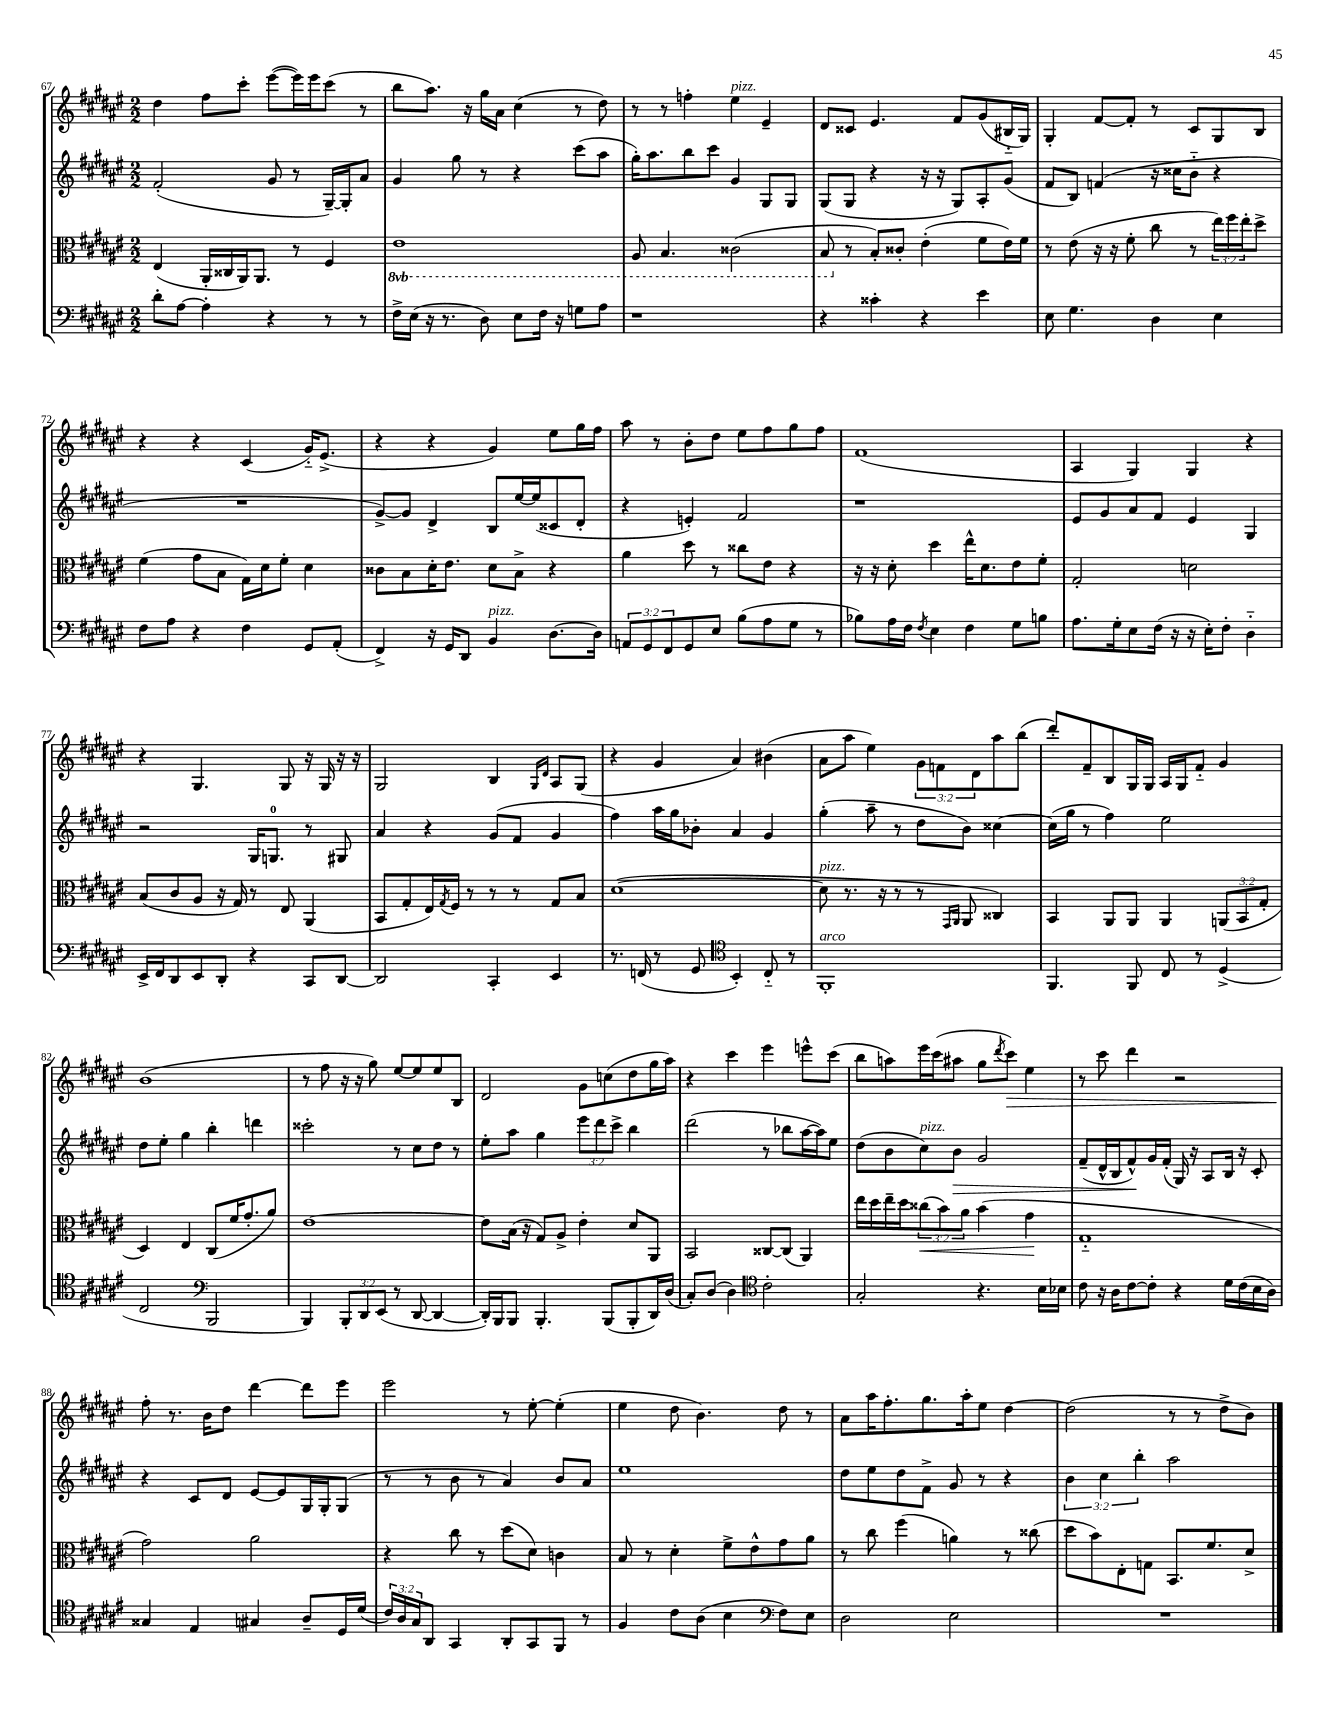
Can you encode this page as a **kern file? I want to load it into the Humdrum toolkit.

**kern	**kern	**kern	**kern
*staff4	*staff3	*staff2	*staff1
*clefF4	*clefC3	*clefG2	*clefG2
*k[f#c#g#d#a#e#]	*k[f#c#g#d#a#e#]	*k[f#c#g#d#a#e#]	*k[f#c#g#d#a#e#]
*M2/2	*M2/2	*M2/2	*M2/2
8d#'	(4E#	(2f#'	4dd#
[8A#	.	.	.
4A#']	16AA#'	.	8ff#
.	16C##	.	.
.	16AA#)	.	8ccc#'
.	8.AA#	.	.
4r	.	8g#	([8eee#
.	8r	8r	16eee#])
.	.	.	16eee#
8r	4F#	[16G#~)	(8ccc#
.	.	16G#']	.
8r	.	8a#	8r
=	=	=	=
16F#^	1E#	4g#	8bb
(16E#	.	.	.
16r	.	.	8.aa#)
8.r	.	.	.
.	.	8gg#	.
.	.	.	16r
8D#)	.	8r	16gg#
.	.	.	16a#
8E#	.	4r	(4cc#
16F#	.	.	.
16r	.	.	.
8G	.	(8ccc#	8r
8A#	.	8aa#	8dd#)
=	=	=	=
1r	8AA#	16gg#')	8r
.	.	8.aa#	.
.	4.BB	.	8r
.	.	8bb	4ff'
.	.	8ccc#	.
.	(2C##	4g#	4ee#
.	.	8G#	4e#~
.	.	8G#	.
=	=	=	=
4r	8BB	(8G#	8d#
.	8r	8G#	8c##
4c##'	8B')	4r	4.e#
.	8c##'	.	.
4r	(4e#'	16r	.
.	.	16r	.
.	.	8G#)	8f#
4e#	8f#	8A#'	(8g#
.	16e#)	(8g#	16B#'~
.	16f#	.	16G#)
=	=	=	=
8E#	8r	8f#	4G#'
4.G#	(8e#	8B)	.
.	16r	(4f	[8f#
.	16r	.	.
.	8f#'	.	8f#']
4D#	8cc#	16r	8r
.	.	16cc##	.
.	8r	8b'~	8c#
4E#	24ee#)	4r	8G#
.	24ff#	.	.
.	24ee#'	.	.
.	8dd#^	.	8B
=	=	=	=
8F#	(4f#	1r	4r
8A#	.	.	.
4r	8g#	.	4r
.	8B	.	.
4F#	16G#)	.	(4c#
.	16d#	.	.
.	8f#'	.	.
8GG#	4d#	.	16g#'~)
.	.	.	(8.e#^
(8AA#'	.	.	.
=	=	=	=
4FF#^)	8c##	[8g#^)	4r
.	8B	8g#]	.
16r	16d#'	4d#^	4r
16GG#	8.e#	.	.
8DD#	.	.	.
4BB	8d#	8B	4g#)
.	8B^	[16ee#	.
.	.	(16ee#]	.
[8.D#	4r	8c##	8ee#
.	.	8d#'	16gg#
16D#]	.	.	16ff#
=	=	=	=
12AA	4a#	4r	8aa#
12GG#	.	.	.
.	.	.	8r
12FF#	.	.	.
8GG#	8dd#	4e')	8b'
8E#	8r	.	8dd#
(8B	8cc##	2f#	8ee#
8A#	8e#	.	8ff#
8G#	4r	.	8gg#
8r	.	.	8ff#
=	=	=	=
8B-)	16r	1r	(1f#
.	16r	.	.
16A#	8d#'	.	.
16F#	.	.	.
8qF#	.	.	.
4E#	4dd#	.	.
4F#	16ee#^^	.	.
.	8.d#	.	.
8G#	8e#	.	.
8B	8f#'	.	.
=	=	=	=
8.A#	2G#'	8e#	4A#
.	.	8g#	.
16G#'	.	.	.
8E#	.	8a#	4G#)
(16F#	.	8f#	.
16r	.	.	.
16r	2d	4e#	4G#
16E#')	.	.	.
8F#'	.	.	.
4D#'~	.	4G#	4r
=	=	=	=
16EE#^	(8B	2r	4r
16FF#	.	.	.
8DD#	8c#	.	.
8EE#	8A#	.	4.G#
8DD#'	16r	.	.
.	16G#)	.	.
4r	8r	16G#	.
.	.	8.G	.
.	8E#	.	8G#
8CC#	(4AA#	8r	16r
.	.	.	16G#
[8DD#	.	8G#	16r
.	.	.	16r
=	=	=	=
2DD#]	8BB	4a#	2G#
.	8G#'	.	.
.	16E#)	4r	.
.	8qG#	.	.
.	16F#	.	.
.	8r	.	.
4CC#'	8r	(8g#	4B
.	8r	8f#	.
.	.	.	16qqG#
.	.	.	16qqd#
4EE#	8G#	4g#	8A#
.	8B	.	(8G#
=	=	=	=
8.r	([1d#	4ff#)	4r
(16FF	.	.	.
8r	.	16aa#	4g#
.	.	16gg#	.
8GG#	.	8b-'	.
*clefC4	*	*	*
4BB')	.	4a#	4a#)
8C#'~	.	4g#	(4b#
8r	.	.	.
=	=	=	=
1FF#'	8d#]	(4gg#'	8a#
.	8.r	.	8aa#
.	.	8aa#~	4ee#)
.	16r	.	.
.	8r	8r	.
.	8r	8dd#	12g#
.	.	.	12f
.	16qqGG#	.	.
.	16qqAA#	.	.
.	8AA#	8b)	.
.	.	.	12d#
.	4C##)	[4cc##	8aa#
.	.	.	(8bb
=	=	=	=
4.FF#	4BB	(16cc##]	8ddd#')
.	.	16gg#	.
.	.	8r	8f#~
.	8AA#	4ff#)	8B
8FF#	8AA#	.	16G#
.	.	.	16G#
8C#	4AA#	2ee#	16A#
.	.	.	16G#
8r	.	.	8f#'~
(4D#^	(12AA	.	4g#
.	12BB	.	.
.	12G#'	.	.
=	=	=	=
2C#	4D#)	8dd#	(1b
.	.	8ee#'	.
.	4E#	4gg#	.
*clefF4	*	*	*
2BBB	(8C#	4bb'	.
.	16f#	.	.
.	8.g#'	.	.
.	.	4ddd	.
.	8a#)	.	.
=	=	=	=
4BBB)	[1e#	2ccc##'	8r
.	.	.	8ff#
12BBB'	.	.	16r
.	.	.	16r
12DD#	.	.	.
.	.	.	8gg#)
(12EE#	.	.	.
8r	.	8r	[8ee#
[8DD#	.	8cc#	8ee#]
4DD#_	.	8dd#	8ee#
.	.	8r	8B
=	=	=	=
16DD#'])	8e#]	8ee#'	2d#
16BBB	.	.	.
8BBB	(16B	8aa#	.
.	16r	.	.
4.BBB'	8G#)	4gg#	.
.	8A#^	.	.
.	4e#'	12eee#	8g#
.	.	12ddd#	.
(8BBB	.	.	(8cc
.	.	12ccc#^	.
8BBB'	8d#	4bb	8dd#
16DD#)	8AA#	.	16gg#
(16D#	.	.	16aa#)
=	=	=	=
8C#')	2BB	(2ddd#	4r
(8D#	.	.	.
4D#)	.	.	4ccc#
*clefC4	*	*	*
2c#'	[8C##	8r	4eee#
.	(8C##]	8bb-	.
.	4AA#)	[16aa#	8eee^^
.	.	16aa#])	.
.	.	8ee#	(8ccc#
=	=	=	=
2G#'	16ee#	(8dd#	8bb
.	16dd#	.	.
.	16ee#~	8b	8aa)
.	16dd#	.	.
.	(12cc##	8cc#)	16eee#
.	.	.	(16ccc#
.	12b)	.	.
.	.	8b	8aa#
.	12a#	.	.
4.r	(4b	2g#	8gg#
.	.	.	8qddd#
.	.	.	8ccc#)
.	4g#	.	4ee#
16B	.	.	.
16B-	.	.	.
=	=	=	=
8c#	1G#'~	(8f#~	8r
16r	.	16d#^^	8ccc#
16A#	.	16B	.
[8c#	.	8f#^^)	4ddd#
8c#']	.	16g#	.
.	.	(16f#'	.
4r	.	16G#)	2r
.	.	16r	.
.	.	8A#	.
16d#	.	16B	.
(16c#	.	16r	.
16B	.	8c#'	.
16A#)	.	.	.
=	=	=	=
4G##	2g#)	4r	8ff#'
.	.	.	8.r
4E#	.	8c#	.
.	.	.	16b
.	.	8d#	8dd#
4G#	2a#	[8e#	[4ddd#
.	.	8e#]	.
8A#~	.	16G#	8ddd#]
.	.	16G#'	.
16D#	.	(8G#	8eee#
(16d#	.	.	.
=	=	=	=
24c#)	4r	8r	2eee#
24A#	.	.	.
24G#	.	.	.
8AA#	.	8r	.
4GG#	8cc#	8b	.
.	8r	8r	.
8AA#'	(8dd#	4a#)	8r
8GG#	8d#)	.	[8ee#'
8FF#	4c	8b	(4ee#']
8r	.	8a#	.
=	=	=	=
4F#	8B	1ee#	4ee#
.	8r	.	.
8c#	4d#'	.	8dd#
(8A#	.	.	4.b)
4B	8f#^	.	.
.	8e#^^	.	.
*clefF4	*	*	*
8F#)	8g#	.	8dd#
8E#	8a#	.	8r
=	=	=	=
2D#	8r	8dd#	8a#
.	8cc#	8ee#	16aa#
.	.	.	8.ff#'
.	(4ff#	8dd#	.
.	.	8f#^	8.gg#
2E#	4a)	8g#	.
.	.	.	16aa#'
.	.	8r	8ee#
.	8r	4r	[4dd#
.	(8cc##	.	.
=	=	=	=
1r	8dd#	6b	(2dd#]
.	8b)	.	.
.	.	6cc#	.
.	8E#'	.	.
.	.	6bb'	.
.	8G	.	.
.	8.BB	2aa#	8r
.	.	.	8r
.	8.f#	.	.
.	.	.	8dd#^
.	8d#^	.	8b)
==	==	==	==
*-	*-	*-	*-
